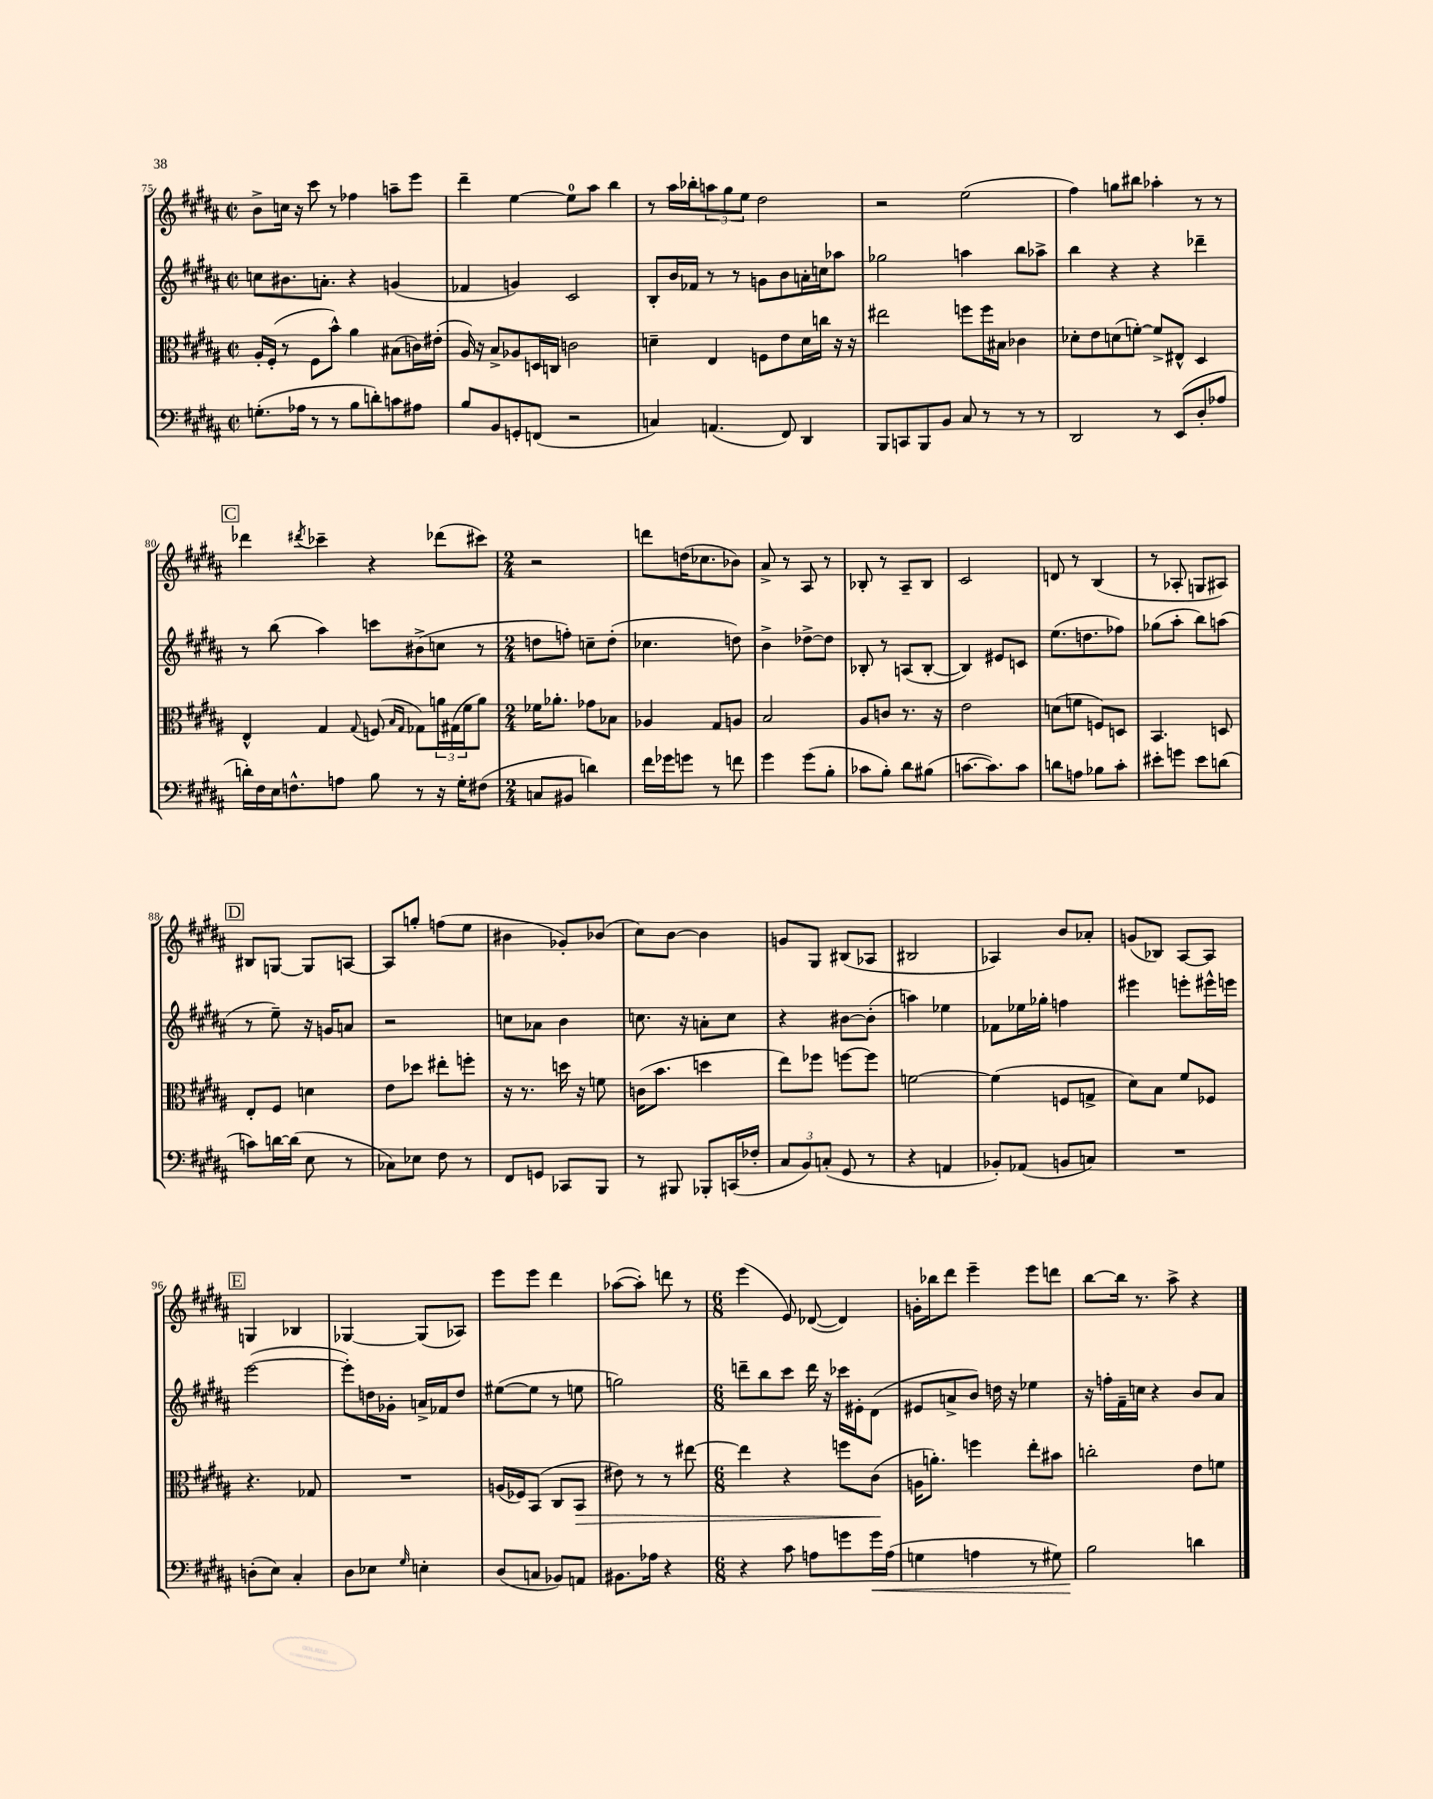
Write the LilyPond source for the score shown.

<<
\new StaffGroup <<
\new Staff = "s0" {
    \clef treble \key b \major \defaultTimeSignature \time 2/2
    b'8-> c''16 r16 cis'''8 r8 fes''4 a''8-- e'''8 |
    dis'''4-- e''4~ e''8-0 ais''8 b''4 |
    r8 ais''16 bes''16-. \tuplet 3/2 { a''8 gis''8 e''8 } dis''2 |
    r2 e''2( |
    fis''4) g''8 bis''8 aes''4-. r8 r8 |
    \mark \markup { \box "C" } des'''4 \acciaccatura { dis'''8 } ces'''4-- r4 des'''8( cis'''8) |
    \numericTimeSignature \time 2/4 r2 |
    d'''8 d''16( ces''8. bes'8) |
    ais'8-> r8 ais8 r8 |
    bes8-. r8 ais8-- bes8 |
    cis'2 |
    d'8 r8 b4( |
    r8 aes8-. g8 ais8) |
    \mark \markup { \box "D" } bis8 g8~ g8 a8~ |
    a8 g''8-. f''8( e''8 |
    bis'4 ges'8-.) bes'8( |
    cis''8) b'8~ b'4 |
    g'8 gis8 bis8( aes8 |
    bis2 |
    aes4) b'8 aes'8-. |
    g'8( bes8) ais8~ ais8 |
    \mark \markup { \box "E" } g4 bes4 |
    ges4~ ges8( aes8) |
    e'''8 e'''8 dis'''4 |
    aes''8~( aes''8-.) d'''8 r8 |
    \numericTimeSignature \time 6/8 e'''4( e'8) des'8~( des'4) |
    g'16-. bes''16 dis'''8 e'''4-- e'''8 d'''8 |
    b''8~ b''16 r8. ais''8-> r4 \bar "|." |
}
\new Staff = "s1" {
    \clef treble \key b \major \defaultTimeSignature \time 2/2
    c''8 bis'8. a'8.-. r4 g'4( |
    fes'4 g'4) cis'2 |
    b8-. b'16 fes'16 r8 r8 g'8 b'8 a'16-. c''16 aes''8 |
    ges''2 a''4 b''8 aes''8-> |
    b''4 r4 r4 des'''4-- |
    \mark \markup { \box "C" } r8 b''8( ais''4) c'''8 bis'8->( c''8 r8 |
    \numericTimeSignature \time 2/4 d''8 f''8-.) c''8-- d''8-.( |
    ces''4. d''8) |
    b'4-> des''8~-> des''8 |
    bes8-. r8 a8( bes8~-. |
    bes4) eis'8 c'8 |
    e''8.( d''8. fes''8) |
    ges''8( ais''8-. b''8) a''8( |
    \mark \markup { \box "D" } r8 e''8--) r16 g'16 a'8 |
    r2 |
    c''8 aes'8 b'4 |
    c''8. r16 a'8-. c''8 |
    r4 bis'8~ bis'8-.( |
    a''4) ees''4 |
    fes'8 ees''16 ges''16-. f''4 |
    eis'''4 e'''8-. eis'''16-^ e'''16 |
    \mark \markup { \box "E" } e'''2~( |
    e'''8-.) d''16 ges'16-. a'16-> fes'16 d''8 |
    eis''8~( eis''8 r8 e''8 |
    g''2) |
    \numericTimeSignature \time 6/8 d'''8-- b''8 cis'''8 d'''16 r16 ces'''16 eis'16-. dis'8( |
    eis'8 a'8-> b'8) d''16 r16 ees''4 |
    r16 f''16-. fis'16-- c''16 r4 b'8 ais'8 \bar "|." |
}
\new Staff = "s2" {
    \clef alto \key b \major \defaultTimeSignature \time 2/2
    ais16-. fis16-.( r8 fis8 b'8-^) ais'4 bis8( c'16) eis'16-.( |
    ais16) r16 b8-> aes8 d16 c16 c'2 |
    d'4-- e4 f8 e'8 d'16 c''16 r16 r16 |
    eis''2 f''8 f''16 bis16 ces'4 |
    des'8-. e'8 d'8( f'8~-.) f'8-> eis8-^ dis4 |
    \mark \markup { \box "C" } e4-^ gis4 \appoggiatura { gis8 } f8( \grace { b16 gis16 } ges8) \tuplet 3/2 { a'16 gis16( fis'16 } a'8) |
    \numericTimeSignature \time 2/4 fes'16 aes'8.-. ges'8 bes8 |
    aes4 gis8 a8 |
    b2 |
    ais8 c'8 r8. r16 |
    e'2 |
    d'8( f'8 f8) d8 |
    b,4. d8 |
    \mark \markup { \box "D" } e8-. fis8 d'4 |
    e'8 des''8 eis''8-. f''8-. |
    r16 r8. d''16 r16 f'8 |
    c'16( b'8. d''4 |
    e''8) fes''8 f''8~ f''8 |
    f'2~ |
    f'4( f8 g8-> |
    dis'8) b8 fis'8 fes8 |
    \mark \markup { \box "E" } r4. ges8 |
    R2 |
    a16( fes16) b,8( cis8 b,8\> |
    eis'8) r8 r8 eis''8~ |
    \numericTimeSignature \time 6/8 eis''4 r4 f''8 cis'8\!( |
    a16 a'8.-.) f''4 e''8-. bis'8 |
    c''2-. e'8 f'8 \bar "|." |
}
\new Staff = "s3" {
    \clef bass \key b \major \defaultTimeSignature \time 2/2
    g8.-.( aes16 r8 r8 b8 d'8-.) c'8 ais8 |
    b8 b,8 g,8-. f,8( r2 |
    c4) a,4.( fis,8) dis,4 |
    b,,8 c,8 b,,8 b,8 cis8 r8 r8 r8 |
    dis,2 r8 e,8( dis8-. aes8 |
    \mark \markup { \box "C" } d'16-.) fis16 e16 f8.-^ a8 b8 r8 r16 gis16-. fis8( |
    \numericTimeSignature \time 2/4 c8 bis,8 d'4) |
    fis'16 ges'16 g'8 r8 f'8 |
    gis'4 gis'8( b8-. |
    ces'8 b8-.) dis'8 bis8( |
    c'8.~ c'8.) c'8 |
    d'8 a8 bes8 cis'8-. |
    eis'8-. g'8 eis'8 d'8( |
    \mark \markup { \box "D" } c'8) d'16~ d'16( e8 r8 |
    ces8) ees8 fis8 r8 |
    fis,8 g,8 ces,8 b,,8 |
    r8 bis,,8 bes,,8-. c,16( fes16-. |
    \tuplet 3/2 { cis8 b,8) c8-.( } gis,8 r8 |
    r4 a,4 |
    bes,8-.) aes,8( b,8 c8) |
    R2 |
    \mark \markup { \box "E" } d8-.( e8) cis4-. |
    dis8 ees8 \grace { gis16 } e4-. |
    dis8( c8 bes,8) a,8 |
    bis,8. aes16 r4 |
    \numericTimeSignature \time 6/8 r4 cis'8 a8 g'8 g'16\< a16( |
    g4 a4 r8 gis8) |
    b2\! d'4 \bar "|." |
}
>>
>>
\layout { \context { \Score currentBarNumber = #75 } }
